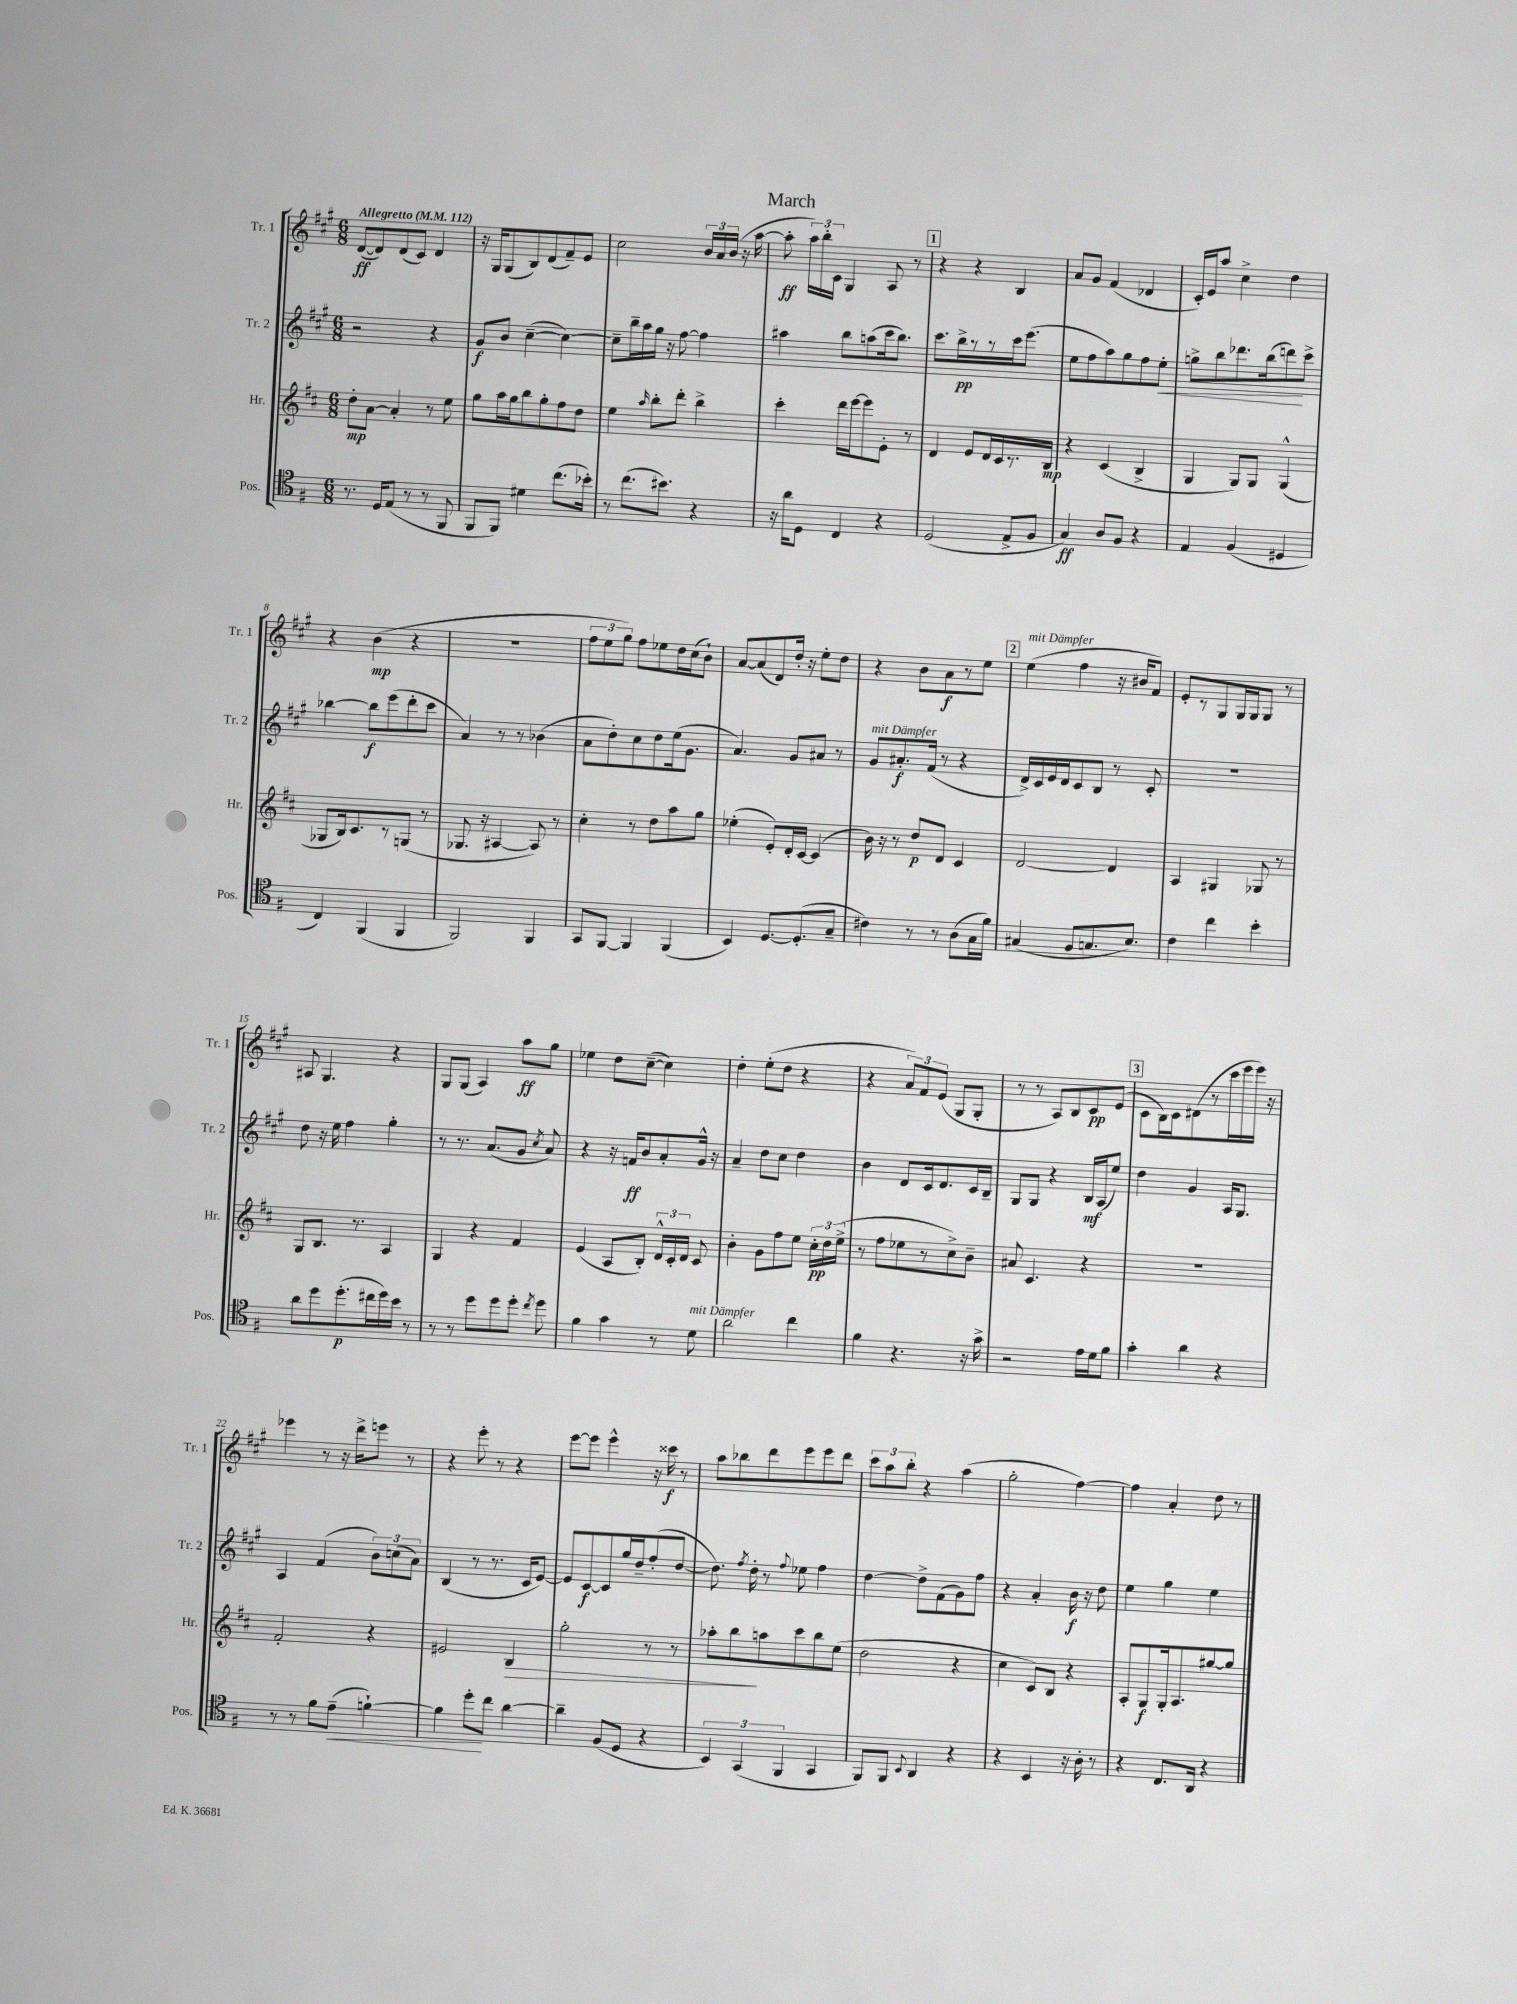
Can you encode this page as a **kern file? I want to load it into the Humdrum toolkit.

**kern	**dynam	**kern	**dynam	**kern	**dynam	**kern	**dynam
*part4	*part4	*part3	*part3	*part2	*part2	*part1	*part1
*staff4	*staff4	*staff3	*staff3	*staff2	*staff2	*staff1	*staff1
*I"Pos.	*	*I"Hr.	*	*I"Tr. 2	*	*I"Tr. 1	*
*I'Pos.	*	*I'Hr.	*	*I'Tr. 2	*	*I'Tr. 1	*
*clefC4	*	*clefG2	*	*clefG2	*	*clefG2	*
*k[f#]	*	*k[f#c#]	*	*k[f#c#g#]	*	*k[f#c#g#]	*
*M6/8	*	*M6/8	*	*M6/8	*	*M6/8	*
*MM112	*	*MM112	*	*MM112	*	*MM112	*
=1	=1	=1	=1	=1	=1	=1	=1
!	!	!	!	!	!	!LO:TX:a:B:t=Allegretto	!
8.r	.	8dd'\L	mp	2r	.	([8d/L	ff
.	.	[8a\J	.	.	.	8d/])	.
16D/KL	.	.	.	.	.	.	.
(8E/J	.	4a'/]	.	.	.	(8d/	.
8r	.	.	.	.	.	8c#/J)	.
8r	.	8r	.	4r	.	4d/	.
8FF#/	.	8ee\	.	.	.	.	.
=2	=2	=2	=2	=2	=2	=2	=2
8FF#/L	.	8gg\L	.	8g#/L	f	16r	.
.	.	.	.	.	.	16G#/KL	.
8FF#/J)	.	16aa\L	.	8b/J	.	(8G#/	.
.	.	16gg\J	.	.	.	.	.
4d#X\	.	8bb\	.	([4cc#~\	.	8B/)	.
.	.	8gg'\	.	.	.	(8d/	.
(8.cc\L	.	8ff#\	.	4cc#\_)	.	8f#~/)	.
.	.	8dd\J	.	.	.	8e/J	.
16b-X'\Jk)	.	.	.	.	.	.	.
=3	=3	=3	=3	=3	=3	=3	=3
8r	.	4ee\	.	8cc#~\L]	.	2cc#\	.
(8.cc\L	.	.	.	16bb~\L	.	.	.
.	.	.	.	16aa\	.	.	.
.	.	16qqaa/	.	.	.	.	.
.	.	8bb'\L	.	16gg#\JJ	.	.	.
8.b#X\J)	.	.	.	16r	.	.	.
.	.	8ddd'\J	.	[8ff#\	.	.	.
4r	.	4bb^\	.	4ff#\]	.	24b/LL	.
.	.	.	.	.	.	24a/	.
.	.	.	.	.	.	(24b/JJ	.
.	.	.	.	.	.	16r	.
.	.	.	.	.	.	[16aa\	.
=4	=4	=4	=4	=4	=4	=4	=4
16r	.	4ccc#'\	.	4aa#X\	.	8aa'\]	ff
16a\KL	.	.	.	.	.	.	.
8D\J	.	.	.	.	.	24aa\LL)	.
.	.	.	.	.	.	24bb'\	.
.	.	.	.	.	.	24c#\JJ	.
4C/	.	16ddd\LL	.	8bb\L	.	4G#/	.
.	.	[16eee\J	.	.	.	.	.
.	.	8eee\]	.	(8aan\	.	.	.
4r	.	8e'\J	.	16ccc#\k	.	8A/	.
.	.	.	.	8.bb\J)	.	.	.
.	.	8r	.	.	.	8r	.
!!LO:REH:place=s1:t=1
=5	=5	=5	=5	=5	=5	=5	=5
(2D/	.	4d/	.	8.ccc#\L	.	4r	.
.	.	.	.	16bb^\L	pp	.	.
.	.	8e/L	.	8r	.	4r	.
.	.	16d/L	.	8r	.	.	.
.	.	16c#/	.	.	.	.	.
8E^/L	.	8.r	.	16ccc#\J	.	4B/	.
.	.	.	.	(8.eee\J	.	.	.
8F#/J	.	.	.	.	.	.	.
.	.	16B/JJ	mp	.	.	.	.
=6	=6	=6	=6	=6	=6	=6	=6
4G/)	ff	4r	.	8ee\L	.	8a/L	.
.	.	.	.	8ff#\	.	8g#/J	.
8A/L	.	(4c#/	.	8aa\)	.	(4f#/	.
8F#/J	.	.	.	8gg#\	.	.	.
4r	.	4B^/	.	8ff#\	.	4d-X/	.
!	!	!	!	!	!LO:HP:b	!	!
.	.	.	.	8ee'\J	<	.	.
=7	=7	=7	=7	=7	=7	=7	=7
4E/	.	4G/	.	8ggn^\L	.	16c#'/LL)	.
.	.	.	.	.	.	16e/J	.
.	.	.	.	8bb\	.	8aa/J	.
(4F#/	.	8G/L)	.	8.ddd-X\	.	4cc#^\	.
.	.	8G/J	.	.	.	.	.
.	.	.	.	(16bb\k	.	.	.
4D#X/	.	(4G^^/	.	8dddn\)	.	4dd\	.
.	.	.	.	8ccc#^\J	[	.	.
!!LO:LB:g=z
=8	=8	=8	=8	=8	=8	=8	=8
4C/)	.	8G-X/L	.	[4bb-X\	.	4r	.
.	.	16B/k)	.	.	.	.	.
.	.	8.c#/	.	.	.	.	.
(4FF#/	.	.	.	8bb-\L]	f	(4b\	mp
.	.	8r	.	(8eee\	.	.	.
4FF#/	.	(8Gn/J	.	8ddd'\	.	4r	.
.	.	8r	.	8ccc#\J	.	.	.
=9	=9	=9	=9	=9	=9	=9	=9
2FF#/)	.	8.G-X/	.	4a/)	.	2.r	.
.	.	16r	.	.	.	.	.
.	.	[4A#X/	.	8r	.	.	.
.	.	.	.	8r	.	.	.
4FF#/	.	8A#/])	.	(4b-X\	.	.	.
.	.	8r	.	.	.	.	.
=10	=10	=10	=10	=10	=10	=10	=10
8GG/L	.	4cc#'\	.	8a\L	.	12ff#\L	.
.	.	.	.	.	.	12ee\	.
[8FF#/J	.	.	.	8dd'\)	.	.	.
.	.	.	.	.	.	12gg#\J)	.
4FF#/]	.	8r	.	8cc#\	.	8ff#\L	.
.	.	8dd\L	.	8dd\	.	8ee-X\	.
(4FF#/	.	8aa\	.	(16ee\k	.	16dd\L	.
.	.	.	.	8.g#\J	.	(16cc#\J	.
.	.	8gg\J	.	.	.	8b`\J)	.
=11	=11	=11	=11	=11	=11	=11	=11
4BB/)	.	(4ee-X'\	.	4.a/)	.	[8a/L	.
.	.	.	.	.	.	(8a/]	.
[8.D/L	.	8e'/L)	.	.	.	8d/)	.
.	.	16d'/L	.	8g#/L	.	16dd'/Jk	.
(8.D'/]	.	[16c#/JJ	.	.	.	16r	.
.	.	(4c#/]	.	8a#X/J	.	8ee'\L	.
8G~/J	.	.	.	8r	.	8dd\J	.
=12	=12	=12	=12	=12	=12	=12	=12
!	!	!	!	!LO:TX:a:i:t=mit Dämpfer	!	!	!
4c#X\)	.	16b\)	.	8g#/L	.	4r	.
.	.	16r	.	.	.	.	.
.	.	8r	.	8.a#X'/	f	.	.
8r	.	8dd/L	p	.	.	8b\L	.
.	.	.	.	(16f#/Jk	.	.	.
8r	.	8d/J	.	8r	.	8a\	f
(8A\L	.	4c#/	.	4r	.	8r	.
16G\L	.	.	.	.	.	8ee\J	.
16f#\JJ)	.	.	.	.	.	.	.
!!LO:REH:place=s1:t=2
=13	=13	=13	=13	=13	=13	=13	=13
!	!	!	!	!	!	!LO:TX:a:i:t=mit Dämpfer	!
(4G#X/	.	[2d/	.	16d^/LL)	.	(4ee\	.
.	.	.	.	16c#/	.	.	.
.	.	.	.	16e/	.	.	.
.	.	.	.	16d/J	.	.	.
8F#/L	.	.	.	8c#/	.	4ff#\	.
8.Gn/	.	.	.	8B/J	.	.	.
.	.	4d/]	.	8r	.	16r	.
8.B/J)	.	.	.	.	.	16b#X/KL	.
.	.	.	.	8c#'/	.	8f#/J)	.
=14	=14	=14	=14	=14	=14	=14	=14
4c\	.	4A/	.	2.r	.	8e'/L	.
.	.	.	.	.	.	8r	.
4cc\	.	4G#X/	.	.	.	8G#/	.
.	.	.	.	.	.	16G#/L	.
.	.	.	.	.	.	16G#/J	.
4b'\	.	8G-X/	.	.	.	8G#/J	.
.	.	8r	.	.	.	8r	.
!!LO:LB:g=z
=15	=15	=15	=15	=15	=15	=15	=15
8a\L	.	8G/L	.	8dd\	.	8A#X/	.
8dd\	.	8.B/J	.	16r	.	4.G#/	.
.	.	.	.	16ee\	.	.	.
(8.dd'\	p	.	.	4ff#\	.	.	.
.	.	8.r	.	.	.	.	.
16cc#X\L	.	.	.	.	.	.	.
16dd\)	.	4A/	.	4gg#'\	.	4r	.
16b\JJ	.	.	.	.	.	.	.
8r	.	.	.	.	.	.	.
=16	=16	=16	=16	=16	=16	=16	=16
8r	.	4G/	.	8r	.	8G#/L	.
8r	.	.	.	8.r	.	(8G#/J	.
8dd\L	.	4r	.	.	.	4A/)	.
.	.	.	.	(8.a/L	.	.	.
8dd\	.	.	.	.	.	.	.
8dd'\J	.	4f#/	.	8g#/J	.	8aa\L	ff
8qcc/	.	.	.	8qcc#/	.	.	.
8dd\	.	.	.	8a/)	.	8gg#\J	.
=17	=17	=17	=17	=17	=17	=17	=17
4f#\	.	(4e/	.	4r	.	4ee-X\	.
4g\	.	8A/L	.	16r	.	8dd\L	.
.	.	.	.	16fn/KL	ff	.	.
.	.	8B'/J)	.	8b/	.	([8cc#~\J	.
8r	.	24d^^/LL	.	8a'/	.	4cc#\])	.
.	.	24c#'/	.	.	.	.	.
.	.	24d/JJ	.	.	.	.	.
!LO:TX:a:i:t=mit Dämpfer	!	!	!	!	!	!	!
8d\	.	8c#/	.	16g#^^/Jk	.	.	.
.	.	.	.	16r	.	.	.
=18	=18	=18	=18	=18	=18	=18	=18
2a\	.	4b'\	.	4a~/	.	4dd'\	.
.	.	8g\L	.	8dd\L	.	(8ee'\L	.
.	.	8ff#\	.	8cc#\J	.	8dd\J	.
4cc\	.	8ee\J	.	4dd\	.	4r	.
.	.	24cc#'\LL	pp	.	.	.	.
.	.	24dd\	.	.	.	.	.
.	.	(24ee^\JJ	.	.	.	.	.
=19	=19	=19	=19	=19	=19	=19	=19
4f#\	.	8r	.	4b\	.	4r	.
.	.	8ff#\L	.	.	.	.	.
4.r	.	8ee-X\	.	8d/L	.	12a/L)	.
.	.	.	.	.	.	12f#/	.
.	.	8r	.	16c#/k	.	.	.
.	.	.	.	.	.	(12e/J	.
.	.	.	.	8.d/	.	.	.
.	.	8cc#^\)	.	.	.	8G#/L	.
16r	.	8b~\J	.	16c#/L	.	8G#'/J	.
16g^\	.	.	.	16B~/JJ	.	.	.
=20	=20	=20	=20	=20	=20	=20	=20
2r	.	8a#X/	.	8G#/L	.	8r	.
.	.	4.c#/	.	8G#/J	.	8r	.
.	.	.	.	4r	.	8A/L)	.
.	.	.	.	.	.	8B/	.
16e\LL	.	4r	.	16B/LL	mf	8c#/	pp
16d\J	.	.	.	(16A/J	.	.	.
8f#\J	.	.	.	8ee/J)	.	(8e/J	.
!!LO:REH:place=s1:t=3
=21	=21	=21	=21	=21	=21	=21	=21
4g'\	.	2.r	.	4dd\	.	8c#\L	.
.	.	.	.	.	.	16B\L)	.
.	.	.	.	.	.	16c#\J	.
4a\	.	.	.	4g#/	.	(8d#X\	.
.	.	.	.	.	.	8r	.
4r	.	.	.	16A/KL	.	16ccc#\L	.
.	.	.	.	8.G#/J	.	16eee\	.
.	.	.	.	.	.	16eee\JJ)	.
.	.	.	.	.	.	16r	.
!!LO:LB:g=z
=22	=22	=22	=22	=22	=22	=22	=22
8r	.	2f#'/	.	4A/	.	4eee-X\	.
8r	.	.	.	.	.	.	.
8f#\L	.	.	.	(4f#/	.	8r	.
!	!LO:HP:b	!	!	!	!	!	!
(8e~\J	<	.	.	.	.	16r	.
.	.	.	.	.	.	16ddd^\KL	.
[4fn`\)	.	4r	.	12b\L)	.	8eeen\J	.
.	.	.	.	(12ccn\	.	.	.
.	.	.	.	.	.	8r	.
.	.	.	.	12a\J)	.	.	.
=23	=23	=23	=23	=23	=23	=23	=23
4f\]	.	2e#X/	.	(4B/	.	4r	.
8dd'\L	.	.	.	8r	.	8eee'\	.
8cc\J	[	.	.	8.r	.	8r	.
!	!	!	!LO:HP:b	!	!	!	!
[4a\	.	4B/	>	.	.	4r	.
.	.	.	.	16c#/KL	.	.	.
.	.	.	.	[8e/J)	.	.	.
=24	=24	=24	=24	=24	=24	=24	=24
4a~\]	.	2gg'\	.	8e/L]	.	[8eee\L	.
.	.	.	.	[8c#/	f	8eee\J]	.
(8F#/L	.	.	.	8c#/]	.	4eee^^\	.
8D/J	.	.	.	16gg#/L	.	.	.
.	.	.	.	16dd~/J	.	.	.
4r	.	8r	.	(8ff#'/	.	16r	.
.	.	.	.	.	.	16ccc##X\	f
.	.	8r	.	[8dd/J	.	8r	.
=25	=25	=25	=25	=25	=25	=25	=25
6BB/)	.	8aa-X'\L	.	8.dd\])	.	8aa\L	.
.	.	8bb\	.	.	.	8bb-X\	.
(6GG/	.	.	.	.	.	.	.
.	.	.	.	8qff#/	.	.	.
.	.	.	.	16dd'\	.	.	.
.	.	8aan\	]	8r	.	8ddd\	.
6FF#/	.	.	.	.	.	.	.
.	.	.	.	8qqff#/	.	.	.
.	.	8ccc#\	.	8ee-X\	.	8eee\	.
4GG/	.	8bb\	.	4ff#\	.	8eee\	.
.	.	(8ee\J	.	.	.	8ddd\J	.
=26	=26	=26	=26	=26	=26	=26	=26
8FF#/L)	.	2dd\	.	[4dd\	.	12ccc#\L	.
.	.	.	.	.	.	12aa\	.
8FF#/J	.	.	.	.	.	.	.
.	.	.	.	.	.	12bb'\J	.
8qqBB/	.	.	.	.	.	.	.
4AA/	.	.	.	8dd^\L]	.	4r	.
.	.	.	.	(8f#\	.	.	.
4r	.	4r	.	8g#\)	.	(4aa\	.
.	.	.	.	8ff#\J	.	.	.
=27	=27	=27	=27	=27	=27	=27	=27
4r	.	4cc#\	.	4r	.	2gg#'\	.
4BB/	.	8c#/L)	.	4a'/	.	.	.
.	.	8B/J	.	.	.	.	.
16r	.	4r	.	16b\	f	[4ff#\)	.
16A'\	.	.	.	16r	.	.	.
8r	.	.	.	8dd\	.	.	.
=28	=28	=28	=28	=28	=28	=28	=28
4r	.	8A'/L	.	4ee\	.	4ff#\]	.
.	.	8G/	f	.	.	.	.
8.C/L	.	16G'/k	.	4gg#\	.	4a'/	.
.	.	8.A/	.	.	.	.	.
16AA/Jk	.	.	.	.	.	.	.
4r	.	[8gg#X/	.	4ee\	.	8dd\	.
.	.	8gg#/J]	.	.	.	8r	.
==	==	==	==	==	==	==	==
*-	*-	*-	*-	*-	*-	*-	*-
